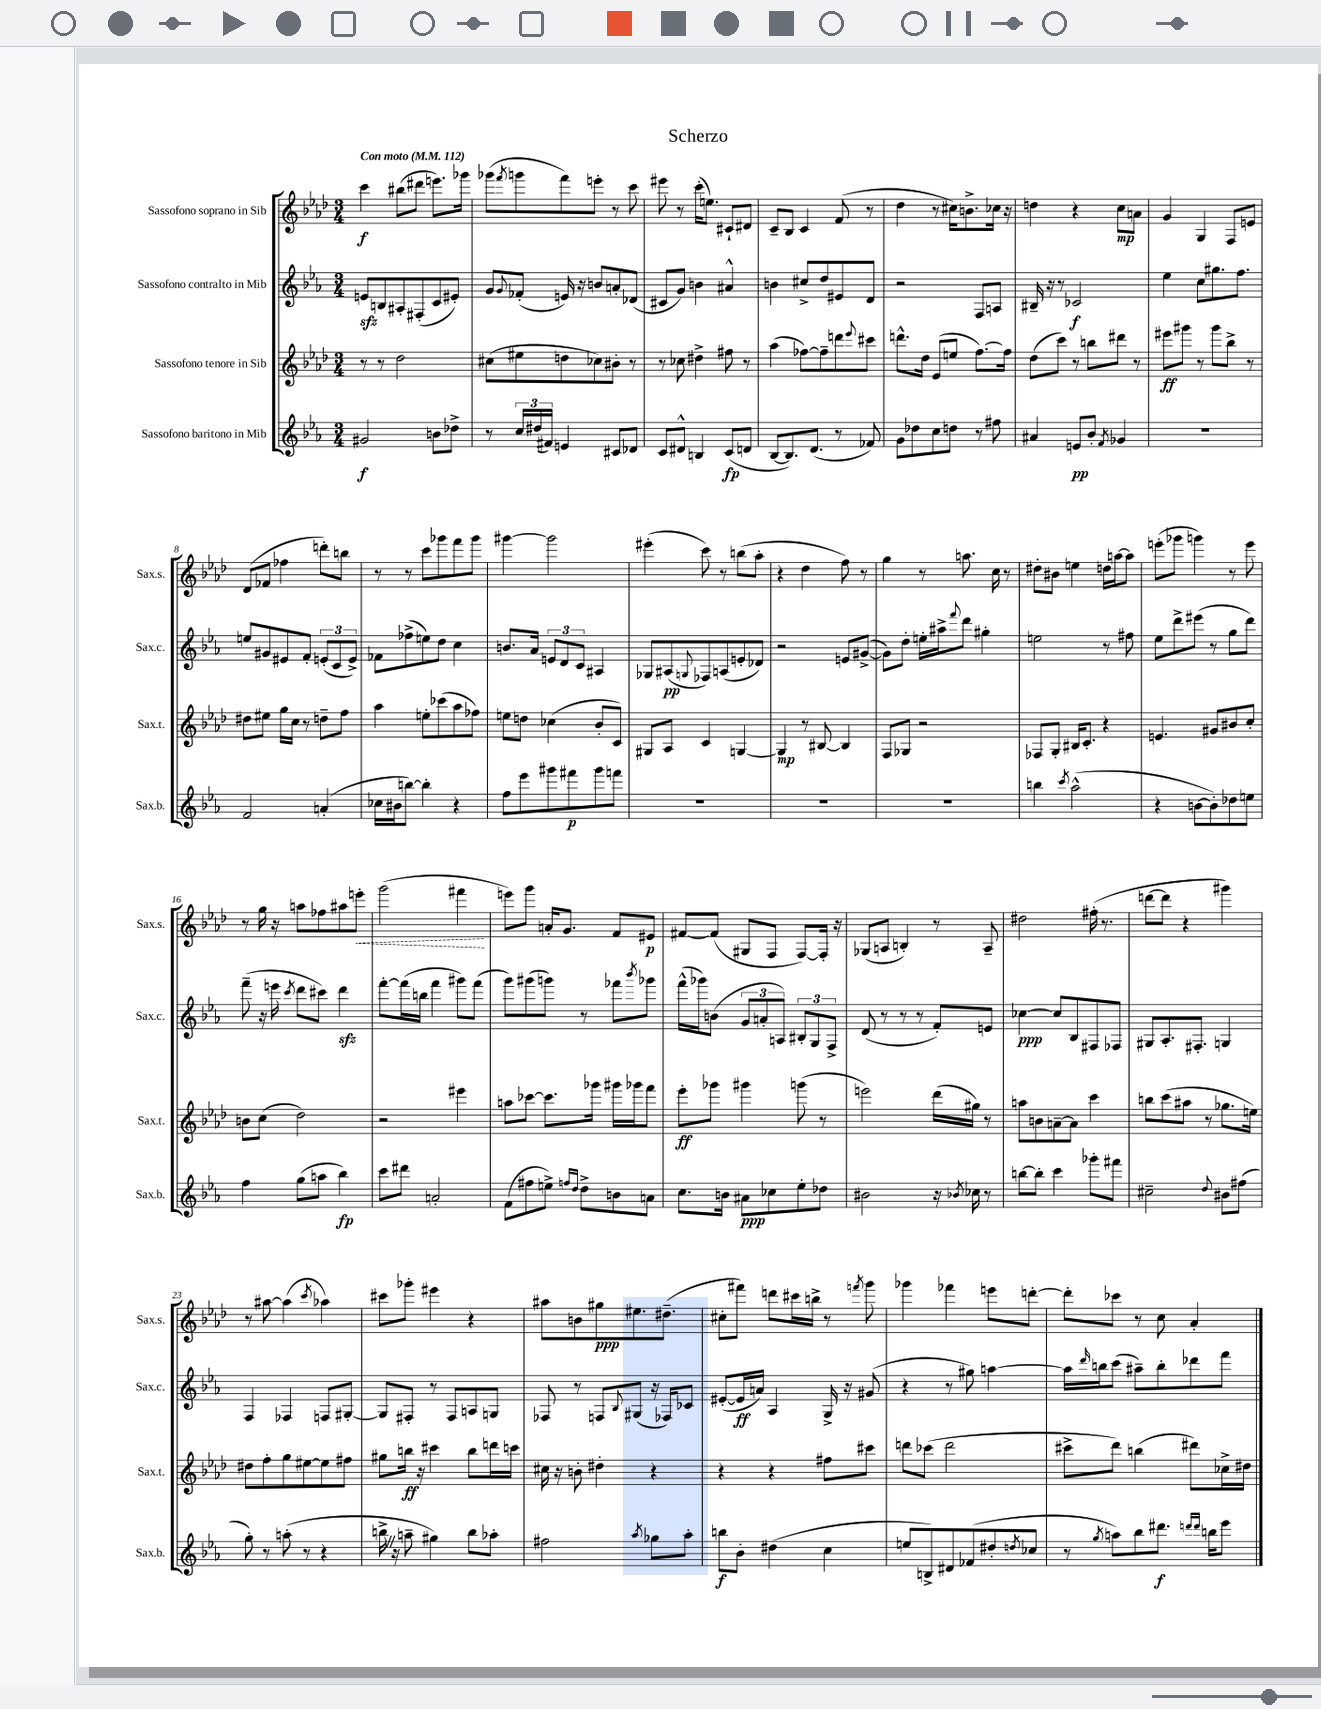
\header { title = "Scherzo" }
<<
\new StaffGroup <<
\new Staff = "s0" \with { instrumentName = "Sassofono soprano in Sib" shortInstrumentName = "Sax.s." } {
    \clef treble \key aes \major \numericTimeSignature \time 3/4 \tempo "Con moto" 4 = 112
    c'''4\f bis''8( dis'''8 e'''8.) ges'''16 |
    ges'''8( \acciaccatura { f'''8 } g'''8 f'''8) e'''8-. r8 c'''8 |
    eis'''8 r8 c'''16-.( e''8.) cis'8-! dis'8 |
    c'8-- bes8 c'4 f'8( r8 |
    des''4 r8 cis''16) b'8.-> ces''16 r16 |
    d''4 r4 c''8\mp a'8 |
    g'4 g4 f8 e'8 |
    des'8( fes'8 fes''4 d'''8-.) b''8 |
    r8 r8 c'''8 ges'''8 f'''8 ges'''8 |
    gis'''4~ gis'''2 |
    eis'''4-.( c'''8) r8 b''8( aes''8-. |
    r4 des''4 f''8) r8 |
    g''4 r8 a''8. c''16 r8 |
    dis''8-. bis'8 e''4 d''16 a''16~ a''8 |
    e'''8-.( ges'''8 g'''4) r8 e'''8 |
    r8 g''16 r16 a''8 fes''8 ais''8 \once \override Hairpin.style = #'dashed-line e'''8-.\< |
    g'''2( fis'''4\! |
    e'''8) g'''8 a'16-. g'8. f'8 eis'8\p |
    fis'8~ fis'8( gis8 f8 f8~) f16-. r16 |
    ges8( a8 b4-.) r8 a8-- |
    dis''2 fis''16-.( r8. |
    d'''8~ d'''8 r4 gis'''4) |
    r8 ais''8~ ais''4( \acciaccatura { c'''8 } aes''4) |
    cis'''8 ges'''8-. eis'''4 r4 |
    ais''8 b'8 gis''8\ppp eis''8. dis''8.--( |
    cis''8-. fis'''8) d'''8 cis'''16 b''16-> r8 \acciaccatura { f'''8 } g'''8 |
    ges'''4 fes'''4 e'''8 d'''8~-. |
    d'''8-. ces'''8 r8 c''8 aes'4-. \bar "|." |
}
\new Staff = "s1" \with { instrumentName = "Sassofono contralto in Mib" shortInstrumentName = "Sax.c." } {
    \clef treble \key ees \major \numericTimeSignature \time 3/4
    e'8\sfz b8 ais8-. fis8-.( c'8 eis'8-.) |
    g'8 \appoggiatura { g'8 } fes'8-.( e'16) r16 b'8 a'8-. des'8( |
    cis'8 g'8) b'4 ais'4-^ |
    b'4 cis''8-> d''8 eis'8 d'8 |
    r2 f8 a8 |
    bis16-- r16 r8 ces'2\f |
    ees''4 c''8 gis''8. f''8. |
    e''8 gis'8 eis'8 f'8-. \tuplet 3/2 { e'8-.( c'8 e'8->) } |
    fes'8 fes''8->( e''8) d''8 c''4 |
    b'8. aes'16 \tuplet 3/2 { e'8 d'8 c'8 } ais4 |
    ges8 ais8\pp( \appoggiatura { g8 } fes8) a8( e'8-. des'8) |
    r2 e'8 gis'8~->( |
    gis'8) d''8-. e''16-. ais''16-> \appoggiatura { f'''8 } d'''8 gis''4-. |
    e''2 r8 fis''8 |
    ees''8 d'''8-> eis'''8( r8 g''8 d'''8) |
    f'''8--( r16 e'''16 \acciaccatura { c'''8 } d'''8 cis'''8) d'''4\sfz |
    f'''8~-. f'''16( b''16 f'''4 gis'''8) f'''8( |
    g'''8) gis'''8( g'''8) r8 fes'''8 \acciaccatura { bes'''8 } ges'''8 |
    f'''16-^( ges'''16) b'8( \tuplet 3/2 { g'8 a'8-. a8) } \tuplet 3/2 { bis8-. g8 f8-> } |
    d'8( r8 r8 r8 f'8-.) e'8 |
    ces''4~\ppp ces''8 bes8 fis8 fes8 |
    gis8 aes8.-. fis8.-. g4 |
    f4 fes4 f8 gis8~-. |
    gis8 fis8-. r8 fis8 a8 g8 |
    fes8 r8 f8 \appoggiatura { bes8 } gis8( r16 fes16) ces'8 |
    eis'8~-.( eis'16\ff a'16) aes4 g16-> r16 gis'8( |
    r4 r8 gis''8) a''4~ |
    a''16 \grace { d'''16 } b''16 c'''8( ais''8--) b''8-. des'''8 f'''8 \bar "|." |
}
\new Staff = "s2" \with { instrumentName = "Sassofono tenore in Sib" shortInstrumentName = "Sax.t." } {
    \clef treble \key aes \major \numericTimeSignature \time 3/4
    r8 r8 des''2 |
    cis''8( eis''8 d''8 ces''8) bis'8-. r8 |
    r8 ces''8 dis''4-> fis''8 r8 |
    aes''4( fes''8~) fes''8-- d'''8 \appoggiatura { ees'''8 } cis'''8 |
    d'''8.-^ des''16 ees'8( e''8 f''8.~) f''16 |
    des''8( c'''8) r8 b''8 dis'''8 r8 |
    eis'''8\ff gis'''8 r8 gis'''8 bes''8-> r8 |
    dis''8 eis''8 g''16 c''16 r8 d''8-- f''8 |
    aes''4 e''8-. ces'''8( aes''8 fes''8) |
    e''8 d''8 ces''4( bes'8-. c'8) |
    gis8 aes8 c'4 g4~ |
    g4\mp r8 bis8~ bis4 |
    f8 ges8 r2 |
    fes8 g8-. bis16 c'8.-. r4 |
    e'4. gis'8 bis'8 c''8-. |
    b'8 c''8( des''2) |
    r2 eis'''4 |
    a''8 ces'''8~ ces'''8. ges'''16 gis'''16 ges'''16 f'''8 |
    ees'''8-.\ff ges'''8 gis'''4 g'''8( r8 |
    e'''2) des'''16( gis''16) r8 |
    a''8 b'8 a'8~-- a'8 c'''4 |
    b''8 c'''8( ais''8 r8 ges''8. e''16) |
    dis''8 f''8-. g''8 eis''8~ eis''8 fis''8 |
    gis''8 b''16\ff r16 cis'''4 b''8 d'''16 c'''16 |
    cis''16 r16 b'8-. dis''4-. r4 |
    r4 r4 fis''8 cis'''8 |
    d'''8 ces'''8( d'''2 |
    cis'''8-> des'''8) b''4( dis'''8) ces''16-> dis''16 \bar "|." |
}
\new Staff = "s3" \with { instrumentName = "Sassofono baritono in Mib" shortInstrumentName = "Sax.b." } {
    \clef treble \key ees \major \numericTimeSignature \time 3/4
    gis'2\f b'8 des''8-> |
    r8 \tuplet 3/2 { c''16 dis''16( fis'16) } e'4 cis'8 des'8 |
    c'8 dis'8-^ b4 c'8\fp( d'8 |
    bes8~ bes8.) d'8.( r8 fes'8) |
    g'8 des''8 c''8 d''8 r8 fis''8 |
    ais'4 e'8\pp bes'8-. \acciaccatura { f'8 } ges'4 |
    R2. |
    f'2 a'4-.( |
    ces''16 bis'16 b''8~) b''4-. r4 |
    f''8 ees'''8 gis'''8 fis'''8\p gis'''8 f'''8 |
    R2. |
    R2. |
    R2. |
    b''4 \acciaccatura { c'''8 } aes''2-^( |
    r4 b'8~ b'8-.) des''8 e''8 |
    f''4 g''8( a''8 bes''4\fp) |
    c'''8 dis'''8 a'2-. |
    f'8( fis''8 e''8->) \grace { f''16 d''16 } d''8-> b'8 a'8 |
    c''8. b'16 ais'8\ppp ces''8 ees''8-. des''8 |
    bis'2 r16 \acciaccatura { bes'8 } ces''16 r8 |
    b''8~ b''8-. c'''4 ges'''8-. fis'''8 |
    cis''2-- \appoggiatura { d''8 } bis'8 fis''8( |
    g''8-.) r8 a''8-.( r8 r4 |
    b''16-> \once \override BreathingSign.text = \markup { \musicglyph "scripts.caesura.straight" } \breathe r16 a''8-- gis''4) b''8 aes''8-. |
    fis''2 \acciaccatura { aes''8 } ges''8 aes''8-. |
    b''8\f bes'8-. dis''4( c''4 |
    e''8 b8->) dis'8 fes'8( dis''8-. \acciaccatura { d''8 } ces''8 |
    r8 \acciaccatura { g''8 } a''8) bes''8 dis'''8.\f \grace { d'''16 d'''16 } b''16 ees'''8 \bar "|." |
}
>>
>>
